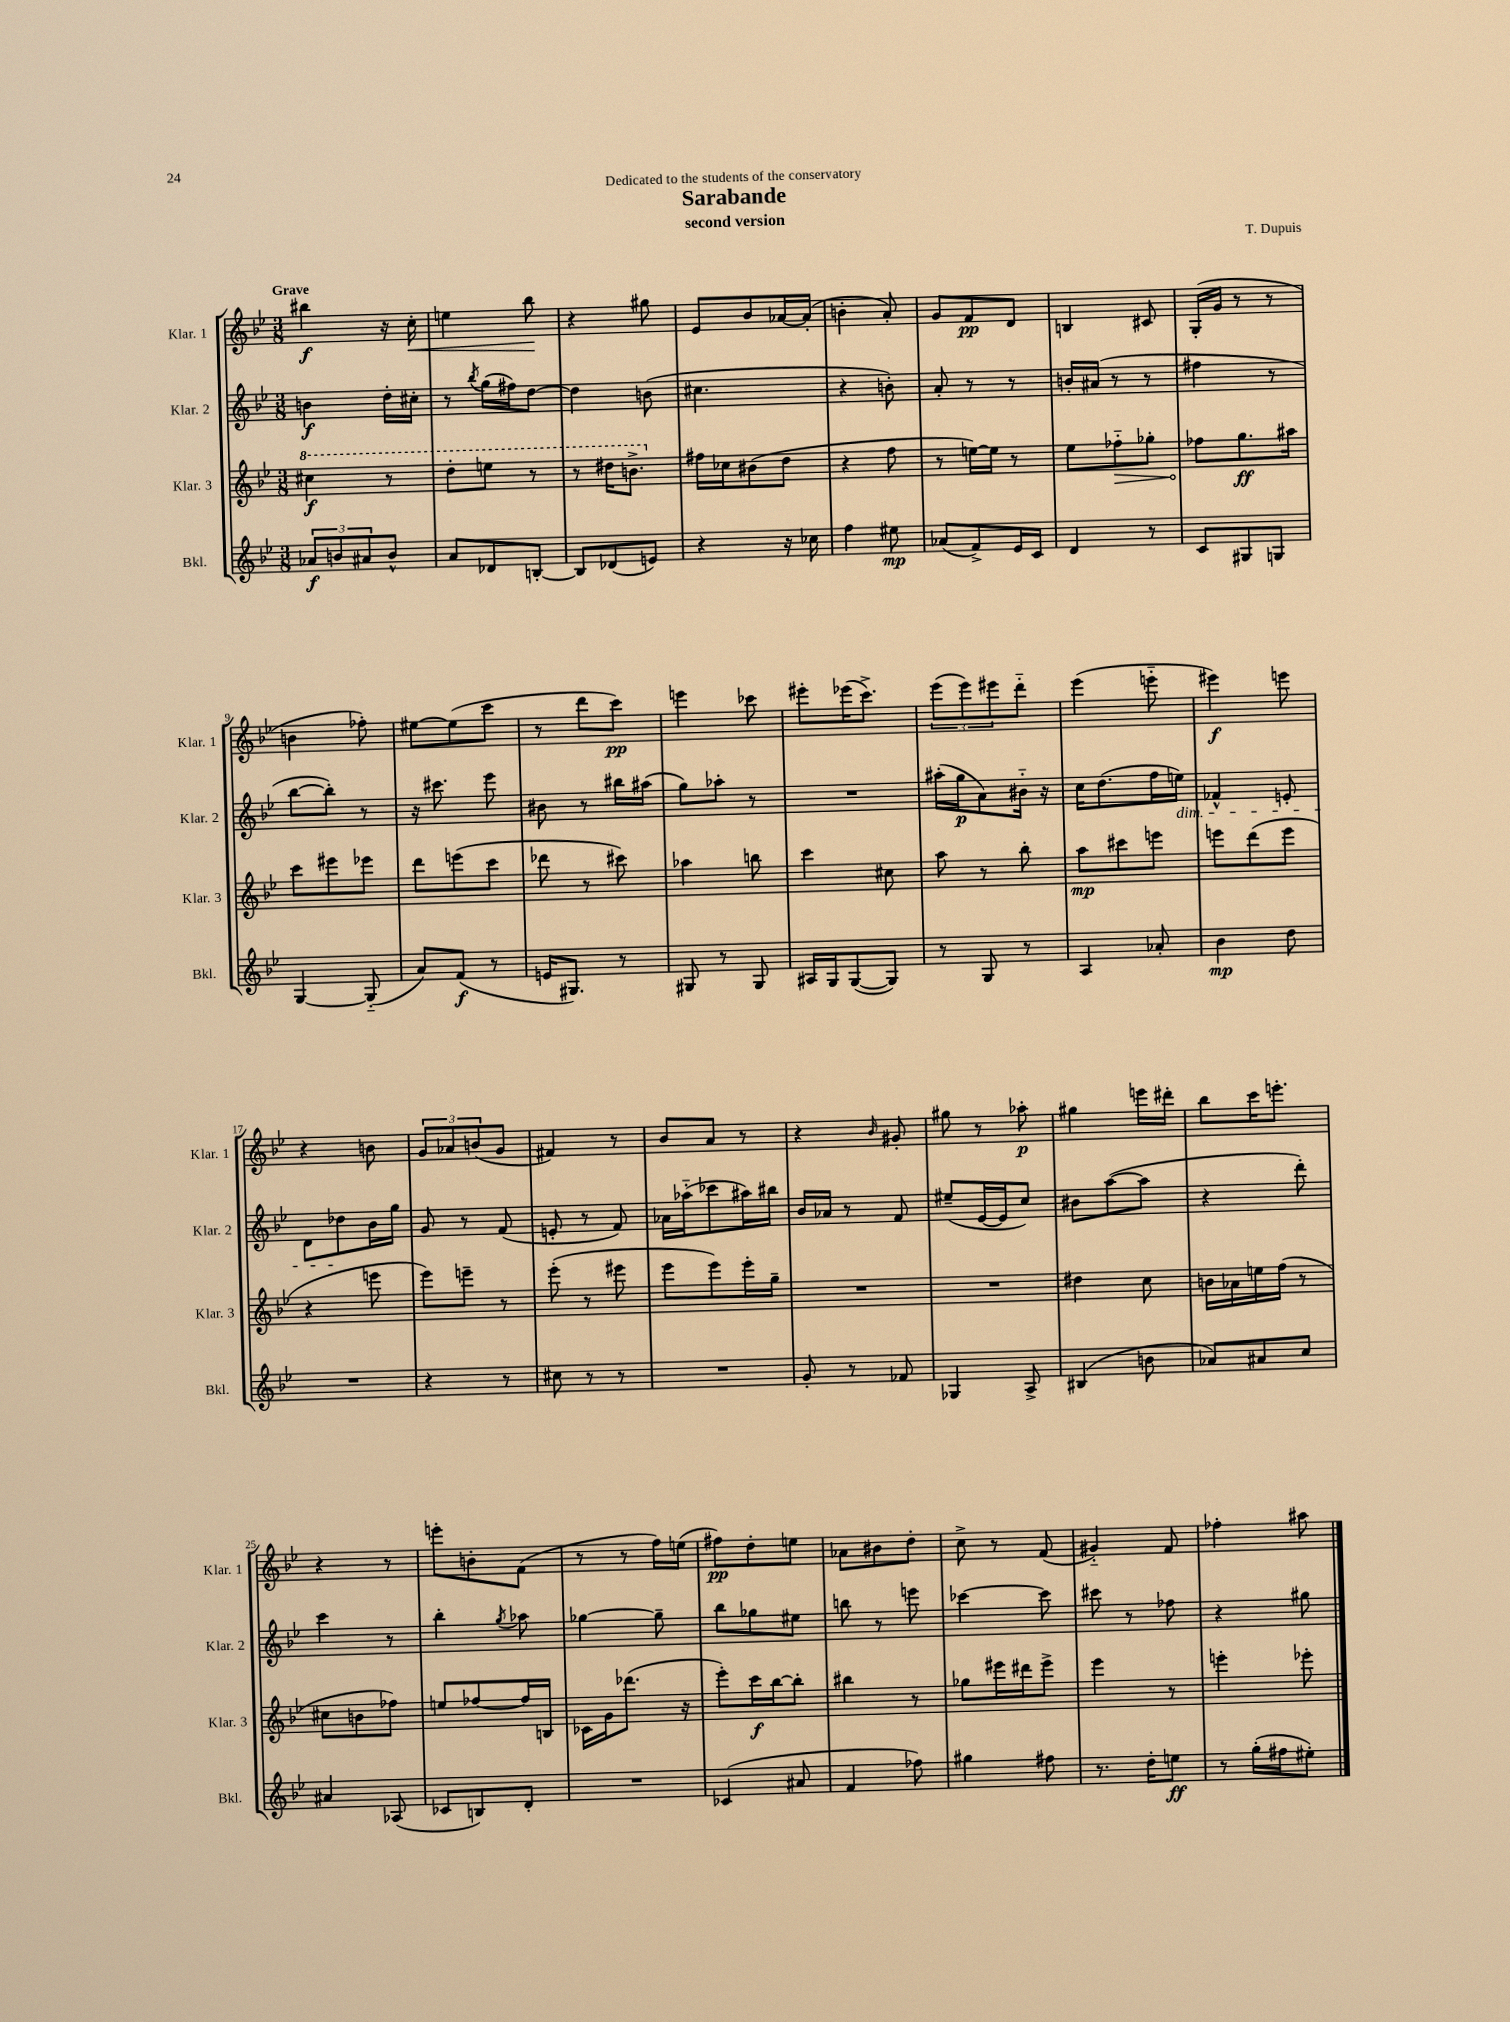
\header { title = "Sarabande" composer = "T. Dupuis" subtitle = "second version" dedication = "Dedicated to the students of the conservatory" }
<<
\new StaffGroup <<
\new Staff = "s0" \with { instrumentName = "Klar. 1" shortInstrumentName = "Klar. 1" } {
    \clef treble \key bes \major \numericTimeSignature \time 3/8 \tempo "Grave"
    bis''4\f r16 c''16-.\< |
    e''4 bes''8\! |
    r4 gis''8 |
    ees'8 bes'8 aes'16~ aes'16-.( |
    b'4-. a'8-.) |
    g'8 f'8\pp d'8 |
    b4 cis'8 |
    g16-.( g'16 r8 r8 |
    b'4 fes''8-.) |
    eis''8~ eis''8( c'''8 |
    r8 d'''8 c'''8\pp) |
    e'''4 ces'''8 |
    eis'''8-. ees'''16( c'''8.->) |
    \tuplet 3/2 { ees'''8( ees'''8) eis'''8 } d'''8-_ |
    ees'''4( e'''8-_ |
    eis'''4\f) e'''8 |
    r4 b'8 |
    \tuplet 3/2 { g'8 aes'8 b'8( } g'8 |
    fis'4) r8 |
    bes'8 a'8 r8 |
    r4 \grace { bes'16 } gis'8-. |
    gis''8 r8 aes''8-.\p |
    gis''4 e'''16 dis'''16-. |
    bes''8 c'''16 e'''8.-. |
    r4 r8 |
    e'''8-. b'8-. f'8( |
    r8 r8 f''16) e''16( |
    fis''8\pp) d''8-. e''8 |
    aes'8 bis'8 d''8-. |
    c''8-> r8 f'8( |
    gis'4-_) f'8 |
    fes''4-. ais''8 \bar "|." |
}
\new Staff = "s1" \with { instrumentName = "Klar. 2" shortInstrumentName = "Klar. 2" } {
    \clef treble \key bes \major \numericTimeSignature \time 3/8
    b'4\f d''16-. cis''16-. |
    r8 \acciaccatura { bes''8 } g''16( fis''16) d''8~ |
    d''4 b'8( |
    cis''4. |
    r4 b'8-.) |
    a'8-. r8 r8 |
    b'16-. ais'16( r8 r8 |
    fis''4 r8 |
    bes''8~ bes''8-.) r8 |
    r16 cis'''8. ees'''8 |
    bis'8 r8 bis''16 ais''16( |
    g''8) aes''8-. r8 |
    R4. |
    ais''16-.( g''16\p a'8) bis'16-_ r16 |
    c''16 d''8.( f''16 e''16\dim) |
    fes'4-^ e'8-. |
    d'8 des''8\! bes'16 g''16 |
    g'8 r8 f'8( |
    e'8-. r8 f'8) |
    aes'16 aes''16-_( ces'''8 ais''16) bis''16 |
    bes'16 aes'16 r8 f'8 |
    eis''8--( ees'16~ ees'16 c''8) |
    bis'8 a''8~( a''8 |
    r4 d'''8-.) |
    c'''4 r8 |
    bes''4-. \acciaccatura { g''8 } aes''8 |
    ges''4~ ges''8-- |
    bes''8 ges''8 eis''8 |
    b''8 r8 e'''8 |
    ces'''4~ ces'''8 |
    cis'''8 r8 fes''8 |
    r4 gis''8 \bar "|." |
}
\new Staff = "s2" \with { instrumentName = "Klar. 3" shortInstrumentName = "Klar. 3" } {
    \clef treble \key bes \major \numericTimeSignature \time 3/8
    \ottava #1 cis'''4\f r8 |
    d'''8-. e'''8 r8 |
    r8 dis'''16 b''8.-> \ottava #0 |
    fis''16 ces''16 bis'8( d''8 |
    r4 f''8 |
    r8 e''16~) e''16 r8 |
    ees''8 \once \override Hairpin.circled-tip = ##t fes''8-_\> ges''8-. |
    fes''8\! g''8.\ff ais''16 |
    c'''8 eis'''8 ees'''8 |
    d'''8 e'''8( c'''8 |
    des'''8 r8 cis'''8) |
    aes''4 b''8 |
    c'''4 cis''8 |
    a''8 r8 bes''8-. |
    a''8\mp cis'''8 e'''8 |
    e'''8 d'''8( e'''8 |
    r4 e'''8 |
    ees'''8) e'''8-- r8 |
    ees'''8-.( r8 eis'''8 |
    ees'''8 ees'''8) ees'''16-. g''16-- |
    R4. |
    R4. |
    dis''4 c''8 |
    b'16 aes'16 e''16 f''16( r8 |
    cis''8 b'8 fes''8) |
    e''8 fes''8~ fes''16 b16 |
    ces'16 g'16 des'''8.( r16 |
    ees'''8-.) c'''16\f bes''16~ bes''8-. |
    bis''4 r8 |
    ges''8 eis'''16 dis'''16 eis'''8-> |
    ees'''4 r8 |
    e'''4-. ees'''8-. \bar "|." |
}
\new Staff = "s3" \with { instrumentName = "Bkl." shortInstrumentName = "Bkl." } {
    \clef treble \key bes \major \numericTimeSignature \time 3/8
    \tuplet 3/2 { aes'8\f b'8 ais'8 } b'8-^ |
    a'8 des'8 b8~-. |
    b8 des'8( e'8) |
    r4 r16 ces''16 |
    f''4 eis''8\mp |
    aes'8( f'8->) ees'16 c'16 |
    d'4 r8 |
    c'8 gis8 g8 |
    g4~ g8-_( |
    a'8) f'8\f( r8 |
    e'16 gis8.) r8 |
    gis8 r8 gis8 |
    ais16 g16 g8~( g8) |
    r8 g8 r8 |
    a4 aes'8-. |
    bes'4\mp d''8 |
    R4. |
    r4 r8 |
    cis''8 r8 r8 |
    R4. |
    g'8-. r8 fes'8 |
    ges4 a8-> |
    bis4( b'8 |
    aes'8) ais'8 c''8 |
    ais'4 aes8( |
    ces'8 b8) d'8-. |
    R4. |
    ces'4( ais'8 |
    f'4 fes''8) |
    gis''4 fis''8 |
    r8. d''16-. e''8\ff |
    r8 g''16-.( fis''16 eis''8-.) \bar "|." |
}
>>
>>
